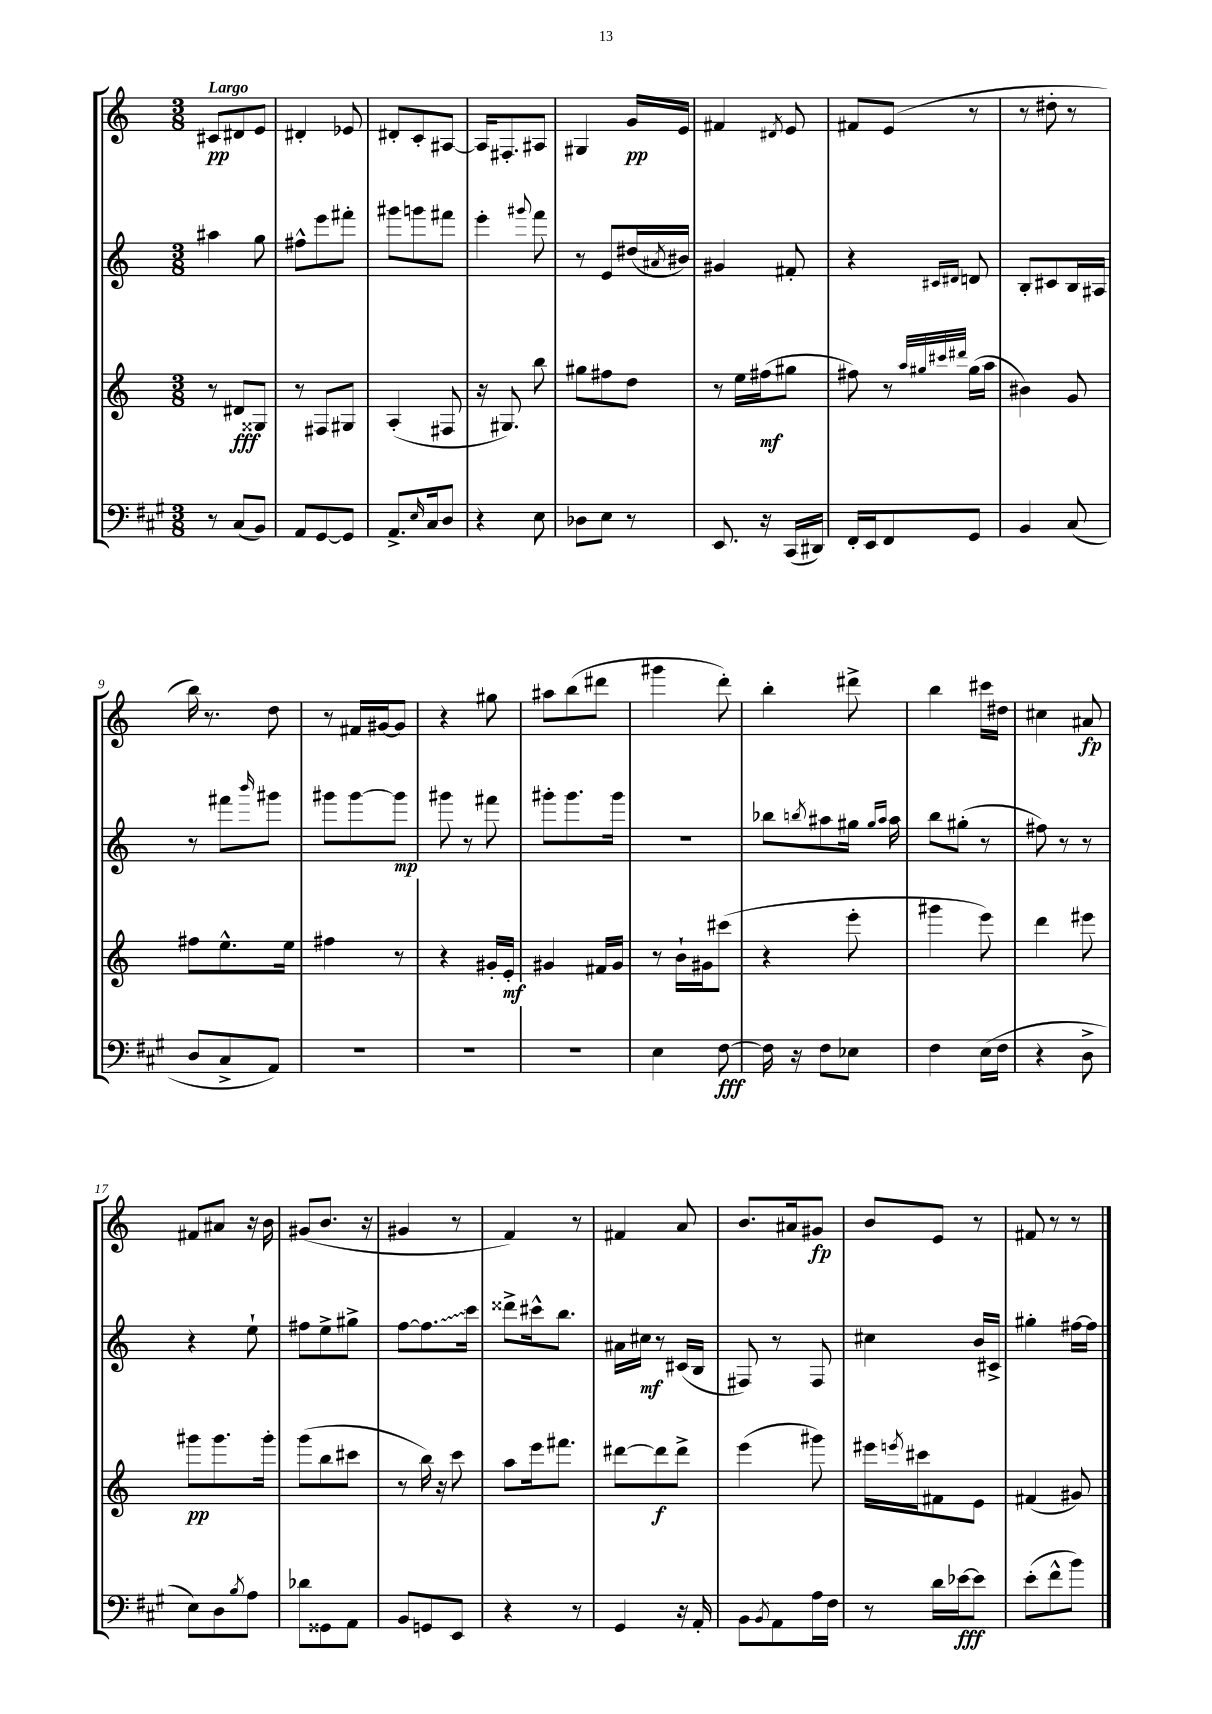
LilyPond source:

<<
\new StaffGroup <<
\new Staff = "s0" {
    \clef treble \key c \major \numericTimeSignature \time 3/8 \tempo "Largo"
    cis'8\pp dis'8 e'8 |
    dis'4-. ees'8 |
    dis'8-. c'8-. ais8~ |
    ais16 fis8.-. ais8 |
    gis4 g'16\pp e'16 |
    fis'4 \acciaccatura { dis'8 } e'8 |
    fis'8 e'8( r8 |
    r8 dis''8-. r8 |
    b''16) r8. d''8 |
    r8 fis'16 gis'16~ gis'8 |
    r4 gis''8 |
    ais''8 b''8( dis'''8 |
    gis'''4 d'''8-.) |
    b''4-. dis'''8-> |
    b''4 cis'''16 dis''16 |
    cis''4 ais'8\fp |
    fis'8 ais'8 r16 b'16 |
    gis'8( b'8. r16 |
    gis'4 r8 |
    f'4) r8 |
    fis'4 a'8 |
    b'8. ais'16 gis'8\fp |
    b'8 e'8 r8 |
    fis'8 r8 r8 \bar "|." |
}
\new Staff = "s1" {
    \clef treble \key c \major \numericTimeSignature \time 3/8
    ais''4 g''8 |
    fis''8-^ e'''8 fis'''8-. |
    gis'''8 g'''8 fis'''8 |
    e'''4-. \appoggiatura { gis'''8 } f'''8 |
    r8 e'8 dis''16( \acciaccatura { ais'8 } bis'16) |
    gis'4 fis'8-. |
    r4 \grace { cis'16 dis'16 } d'8 |
    b8-. cis'8 b16 ais16 |
    r8 fis'''8 \grace { b'''16 } gis'''8 |
    gis'''8 gis'''8~ gis'''8\mp |
    gis'''8 r8 fis'''8 |
    gis'''8-. gis'''8. gis'''16 |
    R4. |
    bes''8 \acciaccatura { b''8 } ais''8 gis''16 \grace { gis''16 ais''16 } ais''16 |
    b''8 gis''8-.( r8 |
    fis''8) r8 r8 |
    r4 e''8-! |
    fis''8 e''8-> gis''8-> |
    f''8~ \once \override Glissando.style = #'zigzag f''8.\glissando c'''16 |
    disis'''8-> cis'''16-^ b''8. |
    ais'16 cis''16\mf r8 cis'16( b16 |
    fis8) r8 fis8 |
    cis''4 b'16 cis'16-> |
    gis''4-. fis''16~ fis''16 \bar "|." |
}
\new Staff = "s2" {
    \clef treble \key c \major \numericTimeSignature \time 3/8
    r8 dis'8\fff gisis8 |
    r8 fis8 gis8 |
    a4-.( fis8 |
    r16 gis8.) b''8 |
    gis''8 fis''8 d''8 |
    r8 e''16 fis''16\mf( gis''8 |
    fis''8) r8 \grace { a''32 gis''32 cis'''32 dis'''32 } gis''16( a''16 |
    bis'4) g'8 |
    fis''8 e''8.-^ e''16 |
    fis''4 r8 |
    r4 gis'16-. e'16-.\mf |
    gis'4 fis'16 gis'16 |
    r8 b'16-! gis'16 cis'''8( |
    r4 e'''8-. |
    gis'''4 e'''8) |
    d'''4 eis'''8 |
    gis'''8\pp gis'''8. gis'''16-. |
    g'''8( b''8 cis'''8 |
    r8 b''16) r16 c'''8 |
    a''8 e'''16 fis'''8. |
    dis'''8~ dis'''8\f dis'''8-> |
    e'''4( gis'''8) |
    eis'''16 \acciaccatura { e'''8 } cis'''16 fis'8 e'8 |
    fis'4( gis'8) \bar "|." |
}
\new Staff = "s3" {
    \clef bass \key a \major \numericTimeSignature \time 3/8
    r8 cis8( b,8) |
    a,8 gis,8~ gis,8 |
    a,8.-> \grace { e16 } cis16 d8 |
    r4 e8 |
    des8 e8 r8 |
    e,8. r16 cis,16( dis,16) |
    fis,16-. e,16 fis,8 gis,8 |
    b,4 cis8( |
    d8 cis8-> a,8) |
    R4. |
    R4. |
    R4. |
    e4 fis8~\fff |
    fis16 r16 fis8 ees8 |
    fis4 e16( fis16 |
    r4 d8-> |
    e8) d8 \acciaccatura { b8 } a8 |
    des'8 gisis,8 a,8 |
    b,8 g,8 e,8 |
    r4 r8 |
    gis,4 r16 a,16-. |
    b,8 \acciaccatura { b,8 } a,8 a16 fis16 |
    r8 d'16 ees'16~\fff ees'8 |
    e'8-.( fis'8-^ b'8) \bar "|." |
}
>>
>>
